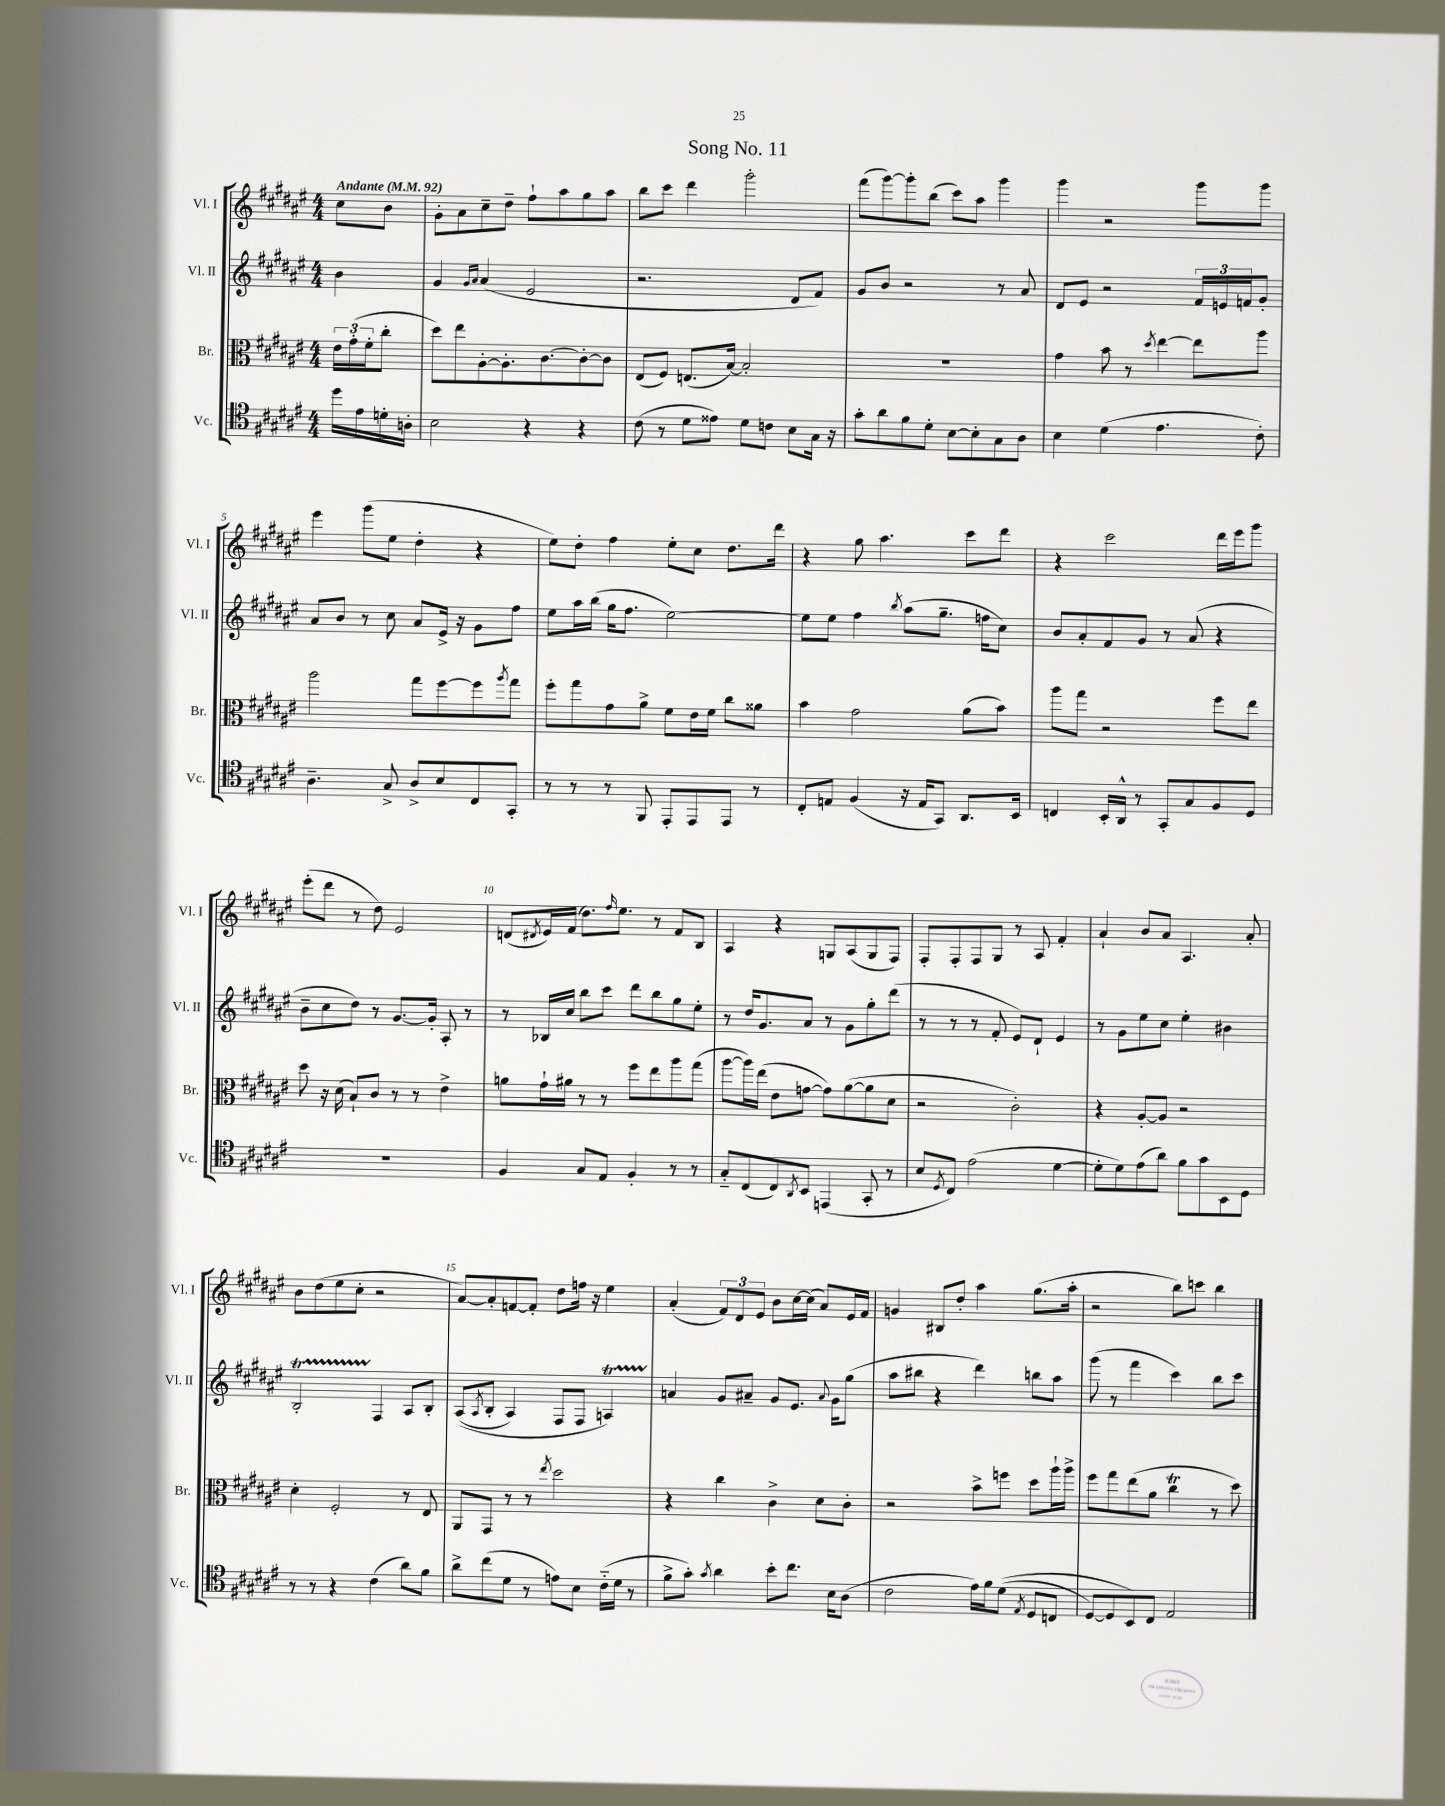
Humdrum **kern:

**kern	**kern	**kern	**kern
*staff4	*staff3	*staff2	*staff1
*clefC4	*clefC3	*clefG2	*clefG2
*k[f#c#g#d#a#e#]	*k[f#c#g#d#a#e#]	*k[f#c#g#d#a#e#]	*k[f#c#g#d#a#e#]
*M4/4	*M4/4	*M4/4	*M4/4
*MM92	*MM92	*MM92	*MM92
16dd#	24e#	4b	8cc#
.	(24g#'	.	.
16e#	.	.	.
.	24f#'	.	.
16d'	8cc#'	.	8b
16A'	.	.	.
=	=	=	=
2B	8dd#)	4g#	8g#'
.	8ee#	.	8a#
.	.	16qqg#	.
.	.	16qqa#	.
.	[8A#'	(4a#	8cc#~
.	8.A#']	.	8dd#~
4r	.	2e#	8ff#`
.	[8.c#	.	.
.	.	.	8aa#
4r	8c#'_	.	8gg#
.	8c#]	.	8aa#
=	=	=	=
(8c#	(8E#	2.r	8bb
8r	8F#)	.	8ccc#
8d#	(8.E	.	4ddd#
8e##)	.	.	.
.	[16B)	.	.
8d#	2B']	.	2ggg#'
8c	.	.	.
8B	.	8d#	.
16G#	.	8f#)	.
16r	.	.	.
=	=	=	=
8g#'	1r	8g#	(8fff#
8a#	.	8b	[8ggg#)
8f#	.	2r	8ggg#']
8d#'	.	.	(8bb
[8B	.	.	8ccc#)
8B']	.	.	8aa#
8G#	.	8r	4ggg#
8A#	.	8a#	.
=	=	=	=
4B	4g#	8d#	4ggg#
.	.	8e#	.
(4d#	8b	2r	2r
.	8r	.	.
.	8qdd#	.	.
4.e#	[4ee#	.	.
.	8ee#]	24f#	8ggg#
.	.	24e	.
.	.	24f	.
8c#')	8aa#	8g#'	8ggg#
=	=	=	=
4.A#~	2aa#	8a#	4eee#
.	.	8b	.
.	.	8r	(8ggg#
8G#^	.	8cc#	8ee#
8A#^	8gg#	8a#	4dd#'
8B	[8ff#	16e#^	.
.	.	16r	.
8C#	8ff#]	8g#	4r
.	8qaa#	.	.
8GG#'	8gg#	8ff#	.
=	=	=	=
8r	8ff#'	8ee#	8ee#)
8r	8gg#	16aa#	8dd#'
.	.	(16bb	.
8r	8g#	16gg#	4ff#
.	.	8.ff#	.
8FF#	8a#^	.	.
8EE#'	8f#	[2ee#)	8ee#'
8EE#	16e#	.	8cc#
.	16f#	.	.
8EE#	8cc#	.	8.dd#
8r	8a##	.	.
.	.	.	16ddd#
=	=	=	=
8C#'	4b	8ee#]	4r
8E	.	8ee#	.
(4F#	2g#	4ff#	8gg#
.	.	.	4.aa#
.	.	8qbb	.
16r	.	(8aa#	.
16E	.	.	.
8GG#)	.	8.gg#~	.
8.AA#	(8a#	.	8ccc#
.	.	16ff	.
.	8b)	8cc#)	8ddd#
16BB	.	.	.
=	=	=	=
4C	8aa#	8b	4r
.	8gg#	8a#'	.
16BB'	2r	8f#	2ccc#
16AA#^^	.	.	.
8r	.	8g#	.
8GG#'	.	8r	.
8G#	.	(8a#	.
8F#	8ff#	4r	16ddd#
.	.	.	16eee#
8D#	8ee#	.	8ggg#
=	=	=	=
1r	8dd#	8b~	(8eee#'
.	16r	8cc#	8ddd#
.	(16d#	.	.
.	8B`)	8dd#)	8r
.	8c#	8r	8dd#)
.	8r	[8.g#	2e#
.	8r	.	.
.	.	16g#']	.
.	4e#^	8A#'	.
.	.	8r	.
=	=	=	=
4F#	8a	8r	(8d
.	.	.	8qd#
.	16g#`	16B-	16e#)
.	16a#	16cc#	(16f#
8G#	8r	8bb	8.dd#)
8E#	8r	8ccc#	.
.	.	.	16qqff#
.	.	.	8.ee#
4F#'	8ff#	8ddd#	.
.	8ee#	8bb	8r
8r	8aa#	8gg#	8f#
8r	(8gg#	8ee#'	8B
=	=	=	=
8G#'~	[8aa#	8r	4A#
(8C#	16aa#])	16dd#	.
.	(16ee#	8.g#	.
8C#)	8e#	.	4r
8qAA#	.	.	.
8BB	[8g	8a#	.
(4EE	8g])	8r	8G
.	([8a#	8g#	(8A#
8GG#'	8a#]	8gg#'	8G
8r	8d#	(8ddd#	8F#)
=	=	=	=
8B	2r	8r	8F#'
8qD#	.	.	.
8C#)	.	8r	8F#'
(2e#	.	8r	8F#
.	.	8f#'	8G#
.	2c#')	8e#)	8r
.	.	8d#`	8A#
[4d#	.	4e#	4f#'
=	=	=	=
8d#']	4r	8r	4a#`
8d#)	.	8g#	.
(8e#	[8A#'	8ee#	8b
8a#)	8A#]	8cc#	8a#
8f#	2r	4ee#'	4.A#
8g#	.	.	.
8BB	.	4b#	.
8D#	.	.	8a#'
=	=	=	=
8r	4d#'	2B'	8b
8r	.	.	(8dd#
4r	2F#'	.	8ee#
.	.	.	8cc#'
(4c#	.	4F#	2r
8a#)	8r	8A#	.
8f#	8E#	8B'	.
=	=	=	=
8a#^	8AA#	&((8A#	[8a#)
.	.	8qA#	.
(8cc#	8GG#	8B'	8a#']
8d#	8r	4A#)	[8f
8r	8r	.	8f']
.	8qee#	.	.
8e)	2dd#	8F#	8dd#
8B	.	8F#	16ff
.	.	.	16r
(16c#'~	.	4A&)	4ee#
16d#	.	.	.
8r	.	.	.
=	=	=	=
8f#^	4r	4a	(4a#'
8g#')	.	.	.
8qg#	.	.	.
4a#	4cc#	8g#	12f#)
.	.	.	12d#
.	.	8a#~	.
.	.	.	12e#
8b'	4c#^	8g#	8b
8.cc#	.	8.e#	[16cc#
.	.	.	(16cc#]
.	8d#	.	8a#)
.	.	8qqa#	.
16B	.	16g#	.
(8A#	8c#'	(8gg#	16e#
.	.	.	16f#
=	=	=	=
2c#	2r	8aa#	4g
.	.	8bb#	.
.	.	4r	8B#
.	.	.	8dd#'
16e#)	8b^	4ddd#)	4aa#
16f#	.	.	.
&((8d#	8ff	.	.
8qE#	.	.	.
8D#	8dd#	8bb	(8.gg#
8C	16aa#`	8aa#	.
.	16aa#^	.	16aa#'
=	=	=	=
[8D#)	8ff#	(8ggg#	2r
8D#]	8gg#	8r	.
8BB&)	(8ee#	4fff#	.
8C#	8a#	.	.
2E#	4cc#	4ccc#)	8bb)
.	.	.	8ccc
.	8r	8bb	4bb
.	8dd#)	8ccc#	.
==	==	==	==
*-	*-	*-	*-
